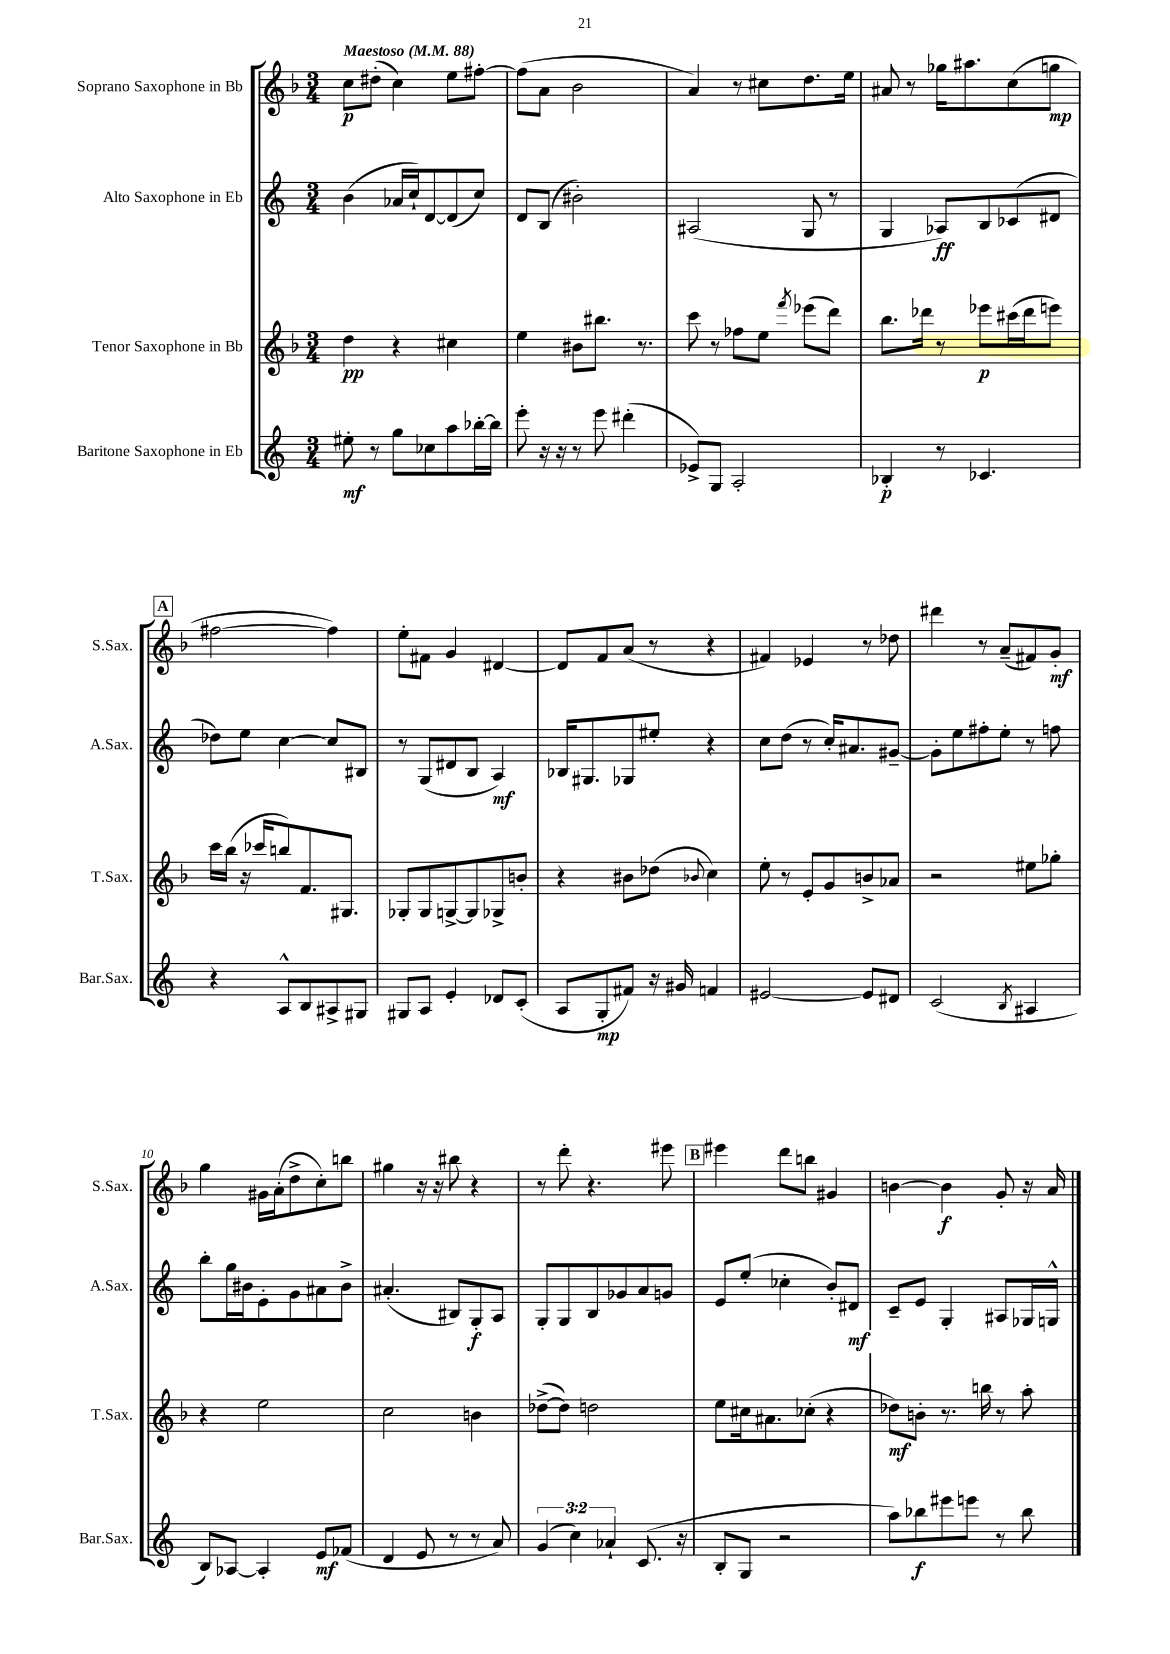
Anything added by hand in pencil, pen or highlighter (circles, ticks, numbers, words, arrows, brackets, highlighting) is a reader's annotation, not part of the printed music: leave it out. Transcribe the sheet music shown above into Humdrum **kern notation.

**kern	**kern	**kern	**kern
*staff4	*staff3	*staff2	*staff1
*clefG2	*clefG2	*clefG2	*clefG2
*k[]	*k[b-]	*k[]	*k[b-]
*M3/4	*M3/4	*M3/4	*M3/4
*MM88	*MM88	*MM88	*MM88
8ee#'	4dd	(4b	8cc
8r	.	.	(8dd#'
8gg	4r	16a-	4cc)
.	.	16cc`)	.
8cc-	.	[8d	.
8aa	4cc#	(8d]	8ee
[16bb-'	.	8cc)	[8ff#'
16bb-]	.	.	.
=	=	=	=
8eee'	4ee	8d	(8ff#]
16r	.	(8B	8a
16r	.	.	.
8r	8b#	2b#')	2b-
8eee	8.bb#	.	.
(4ddd#'	.	.	.
.	8.r	.	.
=	=	=	=
8e-^)	8ccc	(2A#	4a)
8G	8r	.	.
2A'	8ff-	.	8r
.	8ee	.	8cc#
.	8qfff	.	.
.	(8eee-	8G	8.dd
.	8ddd)	8r	.
.	.	.	16ee
=	=	=	=
4B-'	8.bb-	4G	8a#
.	.	.	8r
.	16ddd-	.	.
8r	8r	8A-)	16gg-
.	.	.	8.aa#
4.c-	8eee-	8B	.
.	(16ccc#	(8c-	(8cc
.	16ddd-	.	.
.	8eee)	8d#	8gg
=	=	=	=
4r	16ccc	8dd-)	[2ff#
.	(16bb-	.	.
.	16r	8ee	.
.	16ccc-	.	.
8A^^	8bb)	[4cc	.
8B	8.f	.	.
8A#^	.	8cc]	4ff#])
.	8.G#	.	.
8G#	.	8B#	.
=	=	=	=
8G#	8G-'	8r	8ee'
8A	8G-	(8G	8f#
4e'	[8G^	8d#	4g
.	8G]	8B	.
8d-	8G-^	4A)	[4d#
(8c'	8b'	.	.
=	=	=	=
8A	4r	16B-	8d#]
.	.	8.G#	.
8G'	.	.	8f
8f#)	8b#	8G-	(8a
16r	(8dd-	8ee#'	8r
16g#	.	.	.
.	8qqb-	.	.
4f	4cc)	4r	4r
=	=	=	=
[2e#	8ee'	8cc	4f#)
.	8r	(8dd	.
.	8e'	8r	4e-
.	8g	16cc')	.
.	.	8.a#	.
8e#]	8b^	.	8r
8d#	8a-	[8g#~	8dd-
=	=	=	=
(2c	2r	8g#']	4ddd#
.	.	8ee	.
.	.	8ff#'	8r
.	.	8ee'	(8a~
8qB	.	.	.
4A#	8ee#	8r	8f#)
.	8gg-'	8ff	8g'
=	=	=	=
8B)	4r	8bb'	4gg
[8A-	.	16gg	.
.	.	16b#	.
4A-']	2ee	8e'	16g#
.	.	.	(16a'
.	.	8g	8dd^
8e	.	8a#	8cc')
(8f-	.	8b#^	8bb
=	=	=	=
4d	2cc	(4.a#'	4gg#
8e	.	.	16r
.	.	.	16r
8r	.	8B#)	8bb#
8r	4b	8G'	4r
8a)	.	8A	.
=	=	=	=
(6g	([8dd-^	8G'	8r
.	8dd-])	8G	8ddd'
6cc)	.	.	.
.	2dd	8B	4.r
6a-`	.	.	.
.	.	8g-	.
(8.c	.	8a	.
.	.	8g	8eee#
16r	.	.	.
=	=	=	=
8B'	8ee	8e	4eee#
8G	16cc#	(8ee'	.
.	8.a#	.	.
2r	.	4cc-'	8ddd
.	(8cc-'	.	8bb
.	4r	8b')	4g#
.	.	8d#	.
=	=	=	=
8aa)	8dd-)	8c~	[4b
8bb-	8b'	8e	.
8eee#	8.r	4G'	4b]
8eee	.	.	.
.	16bb	.	.
8r	8r	8A#	8g'
8bb-	8aa'	16G-	16r
.	.	16G^^	16a
==	==	==	==
*-	*-	*-	*-
